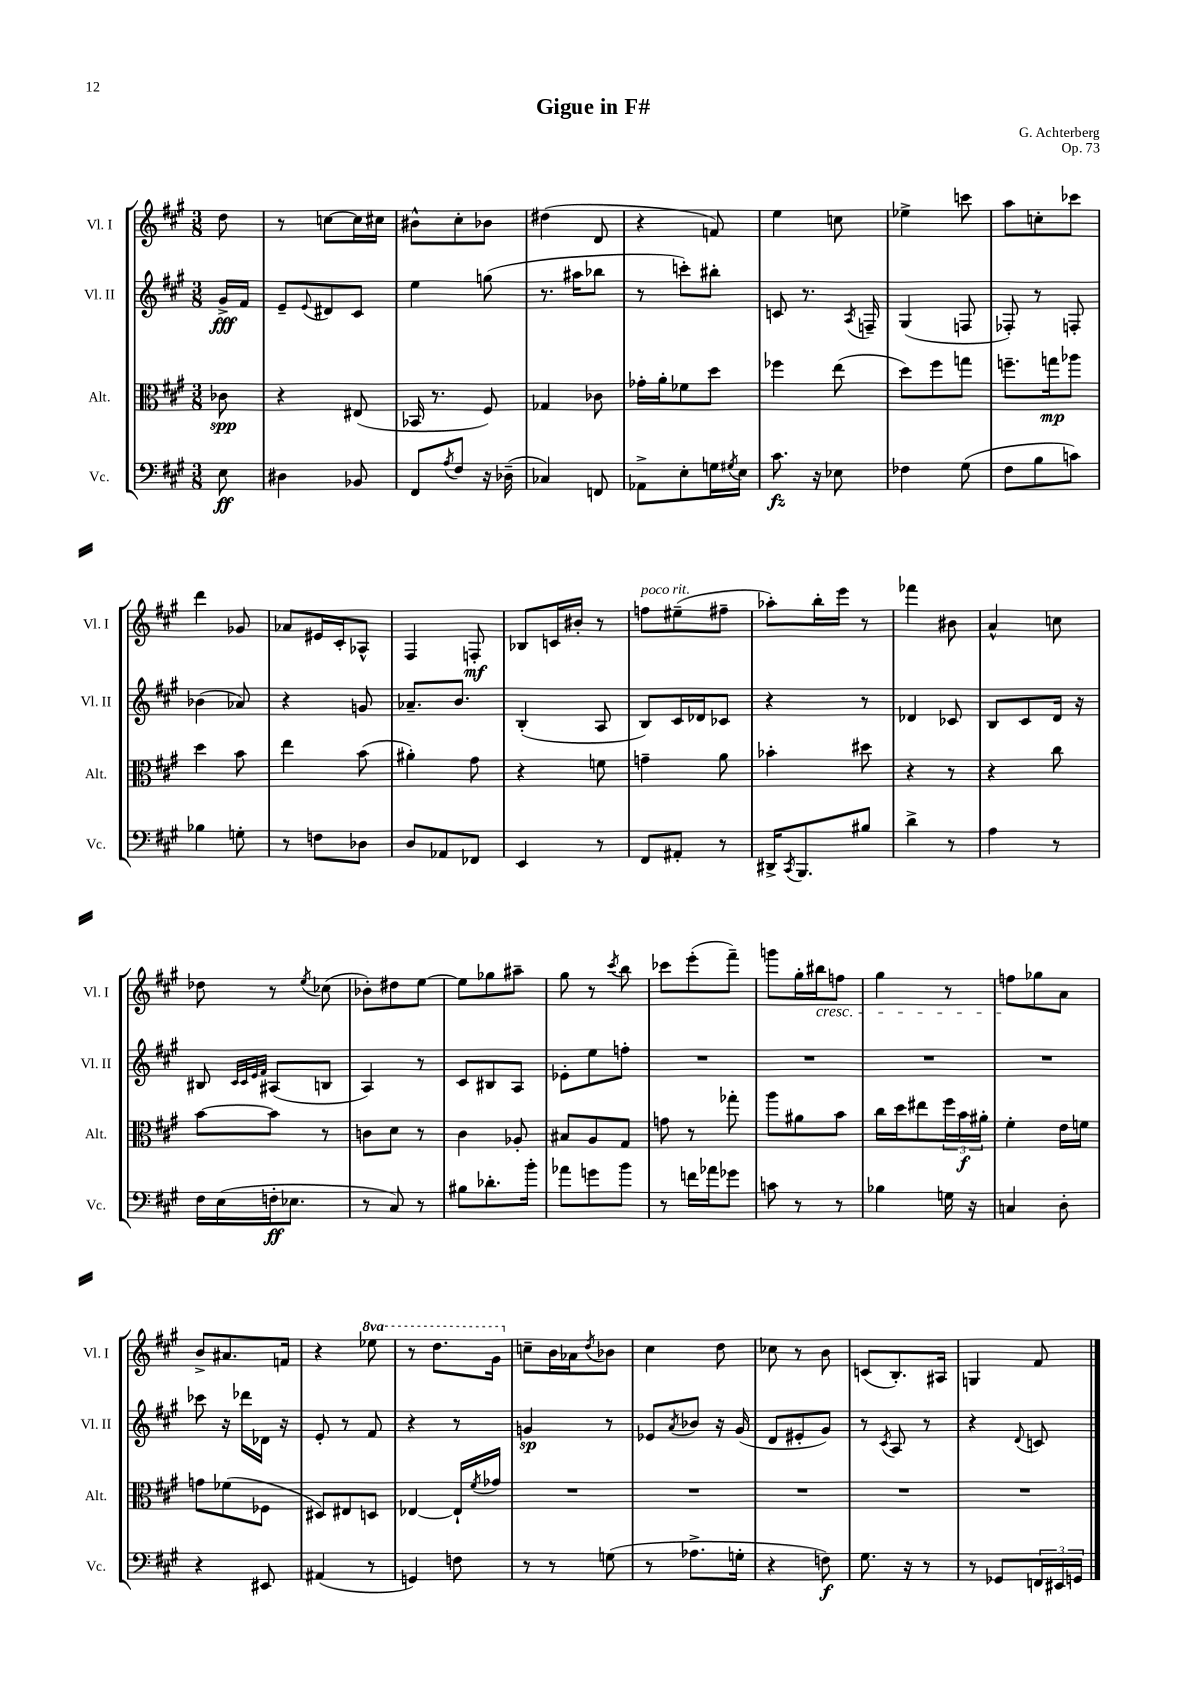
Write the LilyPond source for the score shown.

\header { title = "Gigue in F#" composer = "G. Achterberg" opus = "Op. 73" }
<<
\new StaffGroup <<
\new Staff = "s0" \with { instrumentName = "Vl. I" shortInstrumentName = "Vl. I" } {
    \clef treble \key a \major \numericTimeSignature \time 3/8 \set Staff.ottavationMarkups = #ottavation-simple-ordinals \partial 8
    d''8 |
    r8 c''8~ c''16 cis''16 |
    bis'8-^ cis''8-. bes'8 |
    dis''4( d'8 |
    r4 f'8) |
    e''4 c''8 |
    ees''4-> c'''8 |
    a''8 c''8-. ces'''8 |
    d'''4 ges'8 |
    aes'8 eis'16 cis'16-. aes8-^ |
    fis4 f8-.\mf |
    bes8 c'16 bis'16-. r8 |
    f''8^\markup { \italic "poco rit." } eis''8--( fis''8-- |
    aes''8-.) b''16-. e'''16 r8 |
    fes'''4 bis'8 |
    a'4-^ c''8 |
    des''8 r8 \acciaccatura { e''8 } ces''8( |
    bes'8-.) dis''8 e''8~ |
    e''8 ges''8 ais''8-- |
    gis''8 r8 \acciaccatura { cis'''8 } b''8 |
    ces'''8 e'''8-.( fis'''8--) |
    g'''8 gis''16-. bis''16\cresc f''8 |
    gis''4 r8 |
    f''8\! ges''8 a'8 |
    b'8-> ais'8. f'16 |
    r4 \ottava #1 ees'''8 |
    r8 d'''8. gis''16 \ottava #0 |
    c''8-- b'16 aes'16 \acciaccatura { d''8 } bes'8 |
    cis''4 d''8 |
    ces''8 r8 b'8 |
    c'8( b8.-.) ais16 |
    g4 fis'8 \bar "|." |
}
\new Staff = "s1" \with { instrumentName = "Vl. II" shortInstrumentName = "Vl. II" } {
    \clef treble \key a \major \numericTimeSignature \time 3/8 \partial 8
    gis'16->\fff fis'16 |
    e'8-- \appoggiatura { e'8 } dis'8 cis'8 |
    e''4 g''8( |
    r8. ais''16 bes''8 |
    r8 c'''8-.) bis''8-. |
    c'8 r8. \acciaccatura { a8 } f16-- |
    gis4( f8 |
    fes8-.) r8 f8-. |
    bes'4( aes'8) |
    r4 g'8 |
    aes'8.-- b'8. |
    b4-.( a8 |
    b8) cis'16 des'16 ces'8 |
    r4 r8 |
    des'4 ces'8 |
    b8 cis'8 d'16 r16 |
    bis8 \grace { cis'32 cis'32 e'32 fis'32 } ais8( b8 |
    a4) r8 |
    cis'8 bis8 a8 |
    ees'8-. e''8 f''8-. |
    R4. |
    R4. |
    R4. |
    R4. |
    ces'''8 r16 des'''16 des'16 r16 |
    e'8-. r8 fis'8 |
    r4 r8 |
    g'4\sp r8 |
    ees'8 \acciaccatura { a'8 } bes'8 r16 gis'16( |
    d'8 eis'8-. gis'8) |
    r8 \acciaccatura { cis'8 } a8 r8 |
    r4 \appoggiatura { d'8 } c'8 \bar "|." |
}
\new Staff = "s2" \with { instrumentName = "Alt." shortInstrumentName = "Alt." } {
    \clef alto \key a \major \numericTimeSignature \time 3/8 \partial 8
    ces'8\spp |
    r4 eis8( |
    bes,16 r8. fis8) |
    ges4 ces'8 |
    ges'16-. a'16-. fes'8 d''8 |
    fes''4 e''8( |
    d''8) fis''8 g''8 |
    f''8.-- g''16\mp aes''8 |
    d''4 b'8 |
    e''4 b'8( |
    ais'4-.) gis'8 |
    r4 f'8 |
    g'4-- a'8 |
    bes'4-. dis''8 |
    r4 r8 |
    r4 cis''8 |
    b'8~ b'8 r8 |
    c'8 d'8 r8 |
    cis'4 aes8-. |
    bis8 a8 gis8 |
    g'8 r8 ges''8-. |
    a''8 ais'8 b'8 |
    cis''16 d''16 eis''8 \tuplet 3/2 { fis''16 b'16\f ais'16-. } |
    fis'4-. e'16 f'16 |
    g'8 fes'8( fes8 |
    dis8) eis8 d8 |
    ees4~ ees16-! \acciaccatura { fis'8 } ges'16 |
    R4. |
    R4. |
    R4. |
    R4. |
    R4. \bar "|." |
}
\new Staff = "s3" \with { instrumentName = "Vc." shortInstrumentName = "Vc." } {
    \clef bass \key a \major \numericTimeSignature \time 3/8 \partial 8
    e8\ff |
    dis4 bes,8 |
    fis,8 \acciaccatura { a8 } fis8 r16 des16--( |
    ces4) f,8 |
    aes,8-> e8-. g16 \acciaccatura { gis8 } e16 |
    cis'8.\fz r16 ees8 |
    fes4 gis8( |
    fis8 b8 c'8) |
    bes4 g8-. |
    r8 f8 des8 |
    d8 aes,8 fes,8 |
    e,4 r8 |
    fis,8 ais,8-. r8 |
    dis,16-> \acciaccatura { cis,8 } b,,8. bis8 |
    d'4-> r8 |
    a4 r8 |
    fis16 e16( f16-.\ff ees8. |
    r8 cis8) r8 |
    bis8 des'8.-. b'16-. |
    aes'8 g'8 b'8 |
    r8 f'16 aes'16 ges'8 |
    c'8 r8 r8 |
    bes4 g16 r16 |
    c4 d8-. |
    r4 eis,8 |
    ais,4( r8 |
    g,4) f8 |
    r8 r8 g8( |
    r8 aes8.-> g16-. |
    r4 f8\f) |
    gis8. r16 r8 |
    r8 ges,8 \tuplet 3/2 { f,16 eis,16 g,16 } \bar "|." |
}
>>
>>
\layout { \context { \Score \remove "Bar_number_engraver" } }
